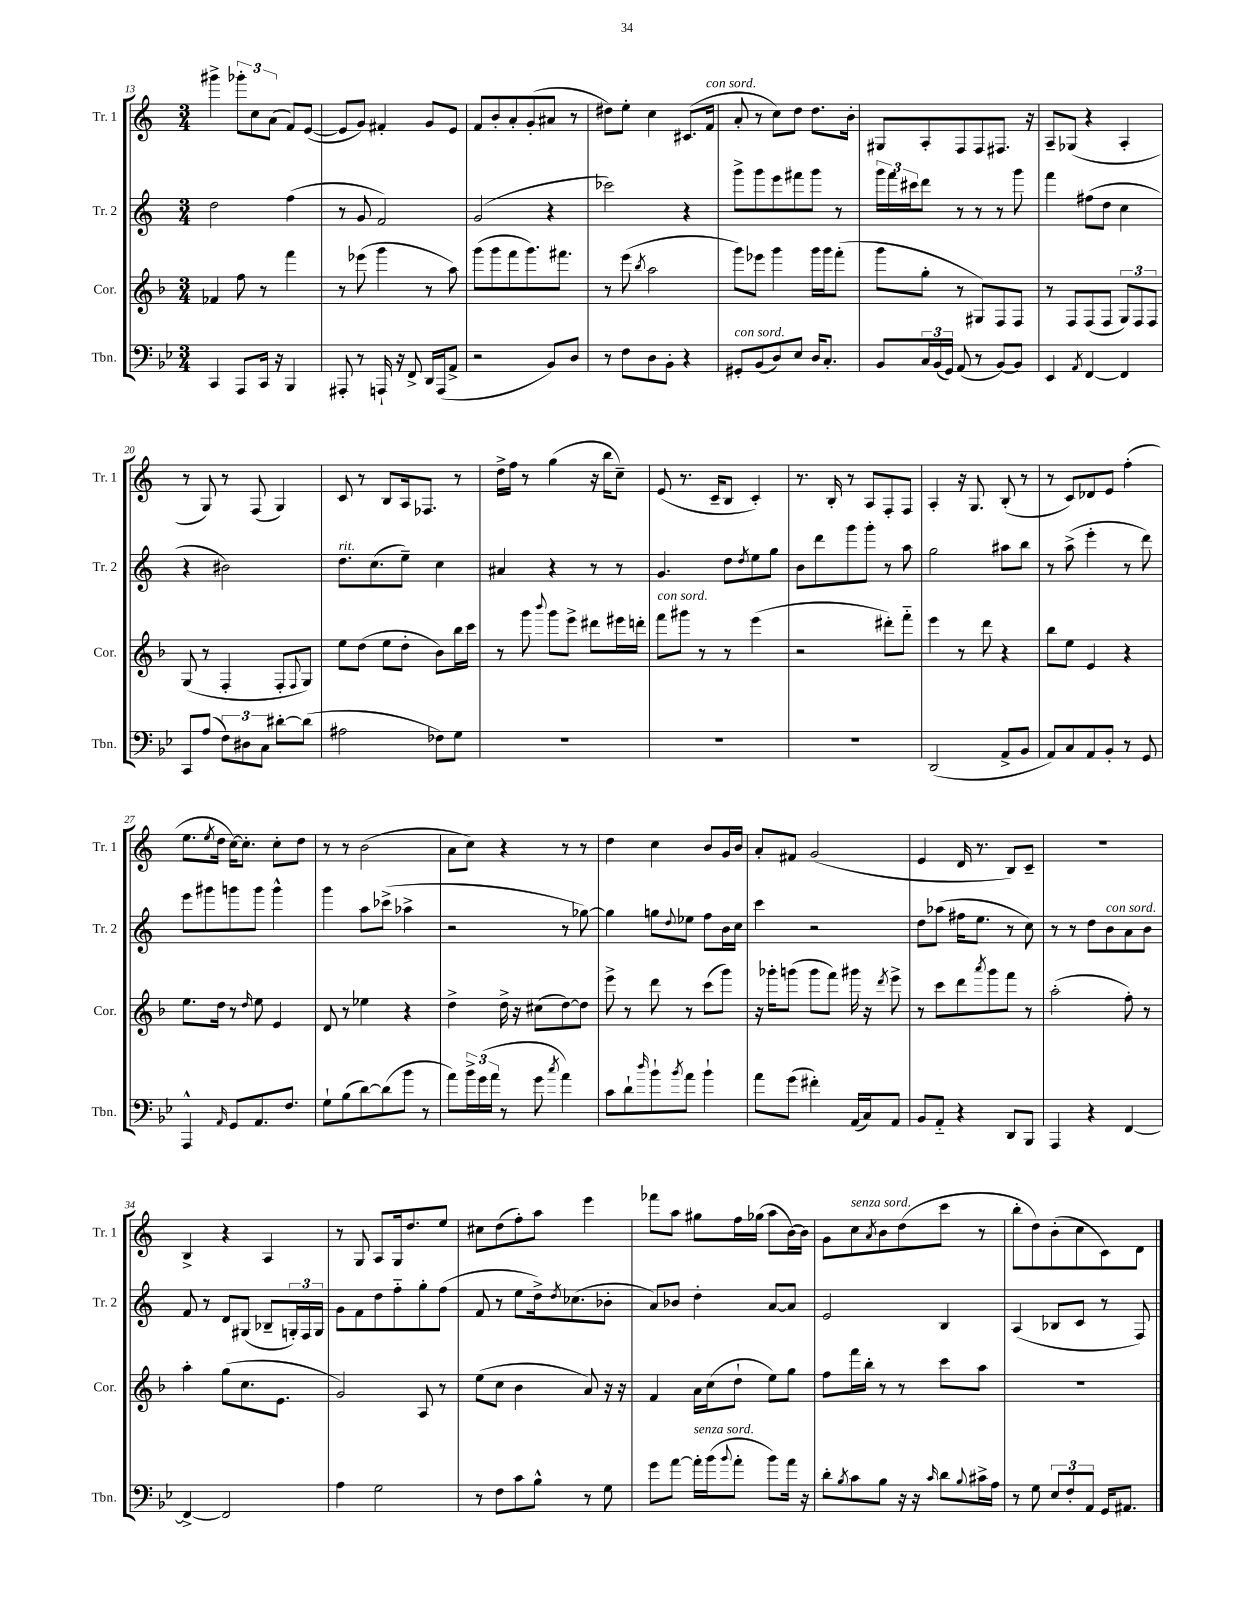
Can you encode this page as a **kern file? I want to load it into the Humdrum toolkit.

**kern	**kern	**kern	**kern
*staff4	*staff3	*staff2	*staff1
*clefF4	*clefG2	*clefG2	*clefG2
*k[b-e-]	*k[b-]	*k[]	*k[]
*M3/4	*M3/4	*M3/4	*M3/4
4CC	4f-	2dd	4ggg#^
8AAA	8ff	.	12ggg-'
.	.	.	12cc
16CC	8r	.	.
.	.	.	(12a
16r	.	.	.
4BBB-	4fff	(4ff	8f)
.	.	.	([8e
=	=	=	=
8AAA#'	8r	8r	8e]
8r	(8eee-	8g	8g)
16AAA`	4ggg	2f)	4f#'
16r	.	.	.
8FF^	.	.	.
16DD	8r	.	8g
(16AAA	.	.	.
8AA^	8aa)	.	8e
=	=	=	=
2r	(8ggg	(2g	8f
.	8ggg	.	8b'
.	8fff	.	8a'
.	8.ggg)	.	(8g'
8BB-)	.	4r	8a#
.	8.fff#	.	.
8D	.	.	8r
=	=	=	=
8r	8r	2ccc-)	8dd#)
8F	(8eee	.	8ee'
.	8qbb-	.	.
8D	2aa	.	4cc
8BB-'	.	.	.
4r	.	4r	(8.c#
.	.	.	16f
=	=	=	=
8GG#'	8ggg)	8ggg^	8a'
(8BB-	8eee-	8ggg	8r
8D)	4ggg	8eee	8cc)
8E-	.	8fff#	8dd
16D	16ggg	8ggg	8.dd
8.C'	16ggg	.	.
.	(8fff'	8r	.
.	.	.	16b'
=	=	=	=
8BB-	8ggg	24ggg	8G#
.	.	24fff	.
.	.	24ccc#	.
24C	8gg'	8ddd	8A'
(24BB-	.	.	.
24GG)	.	.	.
(8AA	8r	8r	8F
8r	8G#)	8r	8F
[8BB-)	8F	8r	8.F#
8BB-]	8F	8ggg	.
.	.	.	16r
=	=	=	=
4EE-	8r	4fff	8A~
.	8F	.	(8G-
8qAA	.	.	.
[4FF	(8F	(8ff#	4r
.	8F	8dd	.
4FF]	12G)	4cc	4A'
.	12F	.	.
.	12F	.	.
=	=	=	=
8CC	(8G	4r	8r
(8A	8r	.	8G)
12F)	4F'	2b#)	8r
12D#	.	.	.
.	.	.	(8F
12C	.	.	.
[8d#'	8F'	.	4G)
.	8qqF	.	.
(8d#]	8G)	.	.
=	=	=	=
2A#	8ee	8.dd	8c
.	(8dd	.	8r
.	.	(8.cc	.
.	8ee	.	8B
.	8dd'	8ee~)	16A
.	.	.	8.F-
8F-)	8b-)	4cc	.
8G	16bb-	.	8r
.	16ccc	.	.
=	=	=	=
2.r	8r	4a#	16dd^
.	.	.	16ff
.	8ggg	.	8r
.	8qqbbb-	.	.
.	8ggg	4r	(4gg
.	8eee^	.	.
.	8ddd#	8r	16r
.	.	.	16bb
.	16eee#	8r	8cc~)
.	16ddd'	.	.
=	=	=	=
2.r	8fff	4.g	(8e
.	8ggg#	.	8.r
.	8r	.	.
.	.	.	16c~
.	8r	8dd	8B
.	.	8qdd	.
.	(4eee	8ee	4c')
.	.	8gg	.
=	=	=	=
2.r	2r	8b	8.r
.	.	8ddd	.
.	.	.	16B'
.	.	8ggg	8r
.	.	8ggg'	8A
.	8ddd#')	8r	8F'
.	8fff'~	8aa	8F
=	=	=	=
(2DD	4eee	2gg	4A'
.	8r	.	16r
.	.	.	8.G
.	8ddd	.	.
8AA^	4r	8aa#	(8B'
8BB-	.	8bb	8r
=	=	=	=
8AA)	8bb-	8r	8r
8C	8ee	(8aa^	8c)
8AA	4e	4eee'	8d-
8BB-'	.	.	8e
8r	4r	8r	(4ff'
8GG	.	8ddd)	.
=	=	=	=
4AAA^^	8.ee	8eee	8.ee
.	.	8ggg#	.
.	.	.	8qee
.	16dd	.	16dd
16qqAA	.	.	.
8GG	8r	8ggg	[16cc)
.	.	.	8.cc']
.	16qqdd	.	.
8.AA	8ee	8ggg	.
.	4e	4ggg^^	8cc'
8.F	.	.	.
.	.	.	8dd
=	=	=	=
8G`	8d	4ggg	8r
(8B-	8r	.	8r
[8d)	4ee-	8aa	(2b
(8d]	.	(8ccc-^	.
8b-	4r	4aa-^	.
8r	.	.	.
=	=	=	=
8a)	4dd^	2r	8a
24b-^	.	.	8cc)
(24g	.	.	.
24a	.	.	.
8r	16dd^	.	4r
.	16r	.	.
8g	(8cc#	.	.
8qcc	.	.	.
4a)	[8dd)	8r	8r
.	8dd]	[8gg-)	8r
=	=	=	=
8c	8eee^	4gg-]	4dd
8d`	8r	.	.
16qqdd	.	.	.
8b-`	8ddd	8gg	4cc
8qb-	.	8qqdd	.
8a	8r	8ee-	.
4b-`	(8ccc	8ff	8b
.	8ggg)	16b	16g
.	.	16cc	16b
=	=	=	=
8a	16r	4ccc	8a'
.	16ggg-'	.	.
(8g	(8ggg	.	8f#
4f#')	8ggg	2r	(2g
.	8fff)	.	.
(16AA	16ggg#	.	.
16C)	16r	.	.
.	8qddd	.	.
8AA	8eee^	.	.
=	=	=	=
8BB-	8r	8dd	4e
8AA'~	8ccc	(8aa-	.
4r	8ddd	16ff#	16d
.	.	8.ee	8.r
.	8qaaa	.	.
.	8ggg	.	.
8DD	8fff	8r	8B)
8BBB-	8r	8cc)	8c~
=	=	=	=
4AAA	(2aa'	8r	2.r
.	.	8r	.
4r	.	8dd	.
.	.	8b	.
[4FF	8ff')	8a	.
.	8r	8b	.
=	=	=	=
4FF^_	4aa'	8f	4B^
.	.	8r	.
2FF]	(8gg	8d	4r
.	8.cc	(8G#	.
.	.	8B-~	4A
.	8.e	.	.
.	.	24G')	.
.	.	24F	.
.	.	24G	.
=	=	=	=
4A	2g)	8g	8r
.	.	8f	8G
2G	.	8dd	8A
.	.	8ff'~	16G
.	.	.	8.dd
.	8A	8gg'	.
.	8r	(8ff	8ee
=	=	=	=
8r	(8ee	8f	8cc#
8F	8cc	8r	(8dd
8c	4b-	8ee	8ff')
8B-^^	.	16dd^)	8aa
.	.	8qdd	.
.	.	(8.cc-	.
8r	8a)	.	4eee
8G	16r	8b-'	.
.	16r	.	.
=	=	=	=
8g	4f	8a)	8fff-
[8a	.	8b-	8aa
16a']	16a	4dd'	8gg#
(16b-	(16cc	.	.
8qqb-	.	.	.
8a'	8dd`	.	16ff
.	.	.	(16gg-
8b-)	8ee)	[8a	8aa
16a	8gg	8a]	[16b)
16r	.	.	16b]
=	=	=	=
8d'	8ff	2e	8g
8qB-	.	.	.
8c	16fff	.	8cc
.	16bb-'	.	.
.	.	.	8qa
8B-	8r	.	8b
16r	8r	.	(8dd
16r	.	.	.
16qqc	.	.	.
8d	8ccc	4B	8ccc
8qqB-	.	.	.
16c#^	8aa	.	8r
16A	.	.	.
=	=	=	=
8r	2.r	(4A	8bb'
8G	.	.	8dd)
12E-	.	8B-	(8b'
12F'	.	.	.
.	.	8c	8cc
12AA	.	.	.
16GG	.	8r	8c)
8.AA#	.	.	.
.	.	8F)	8d
==	==	==	==
*-	*-	*-	*-
